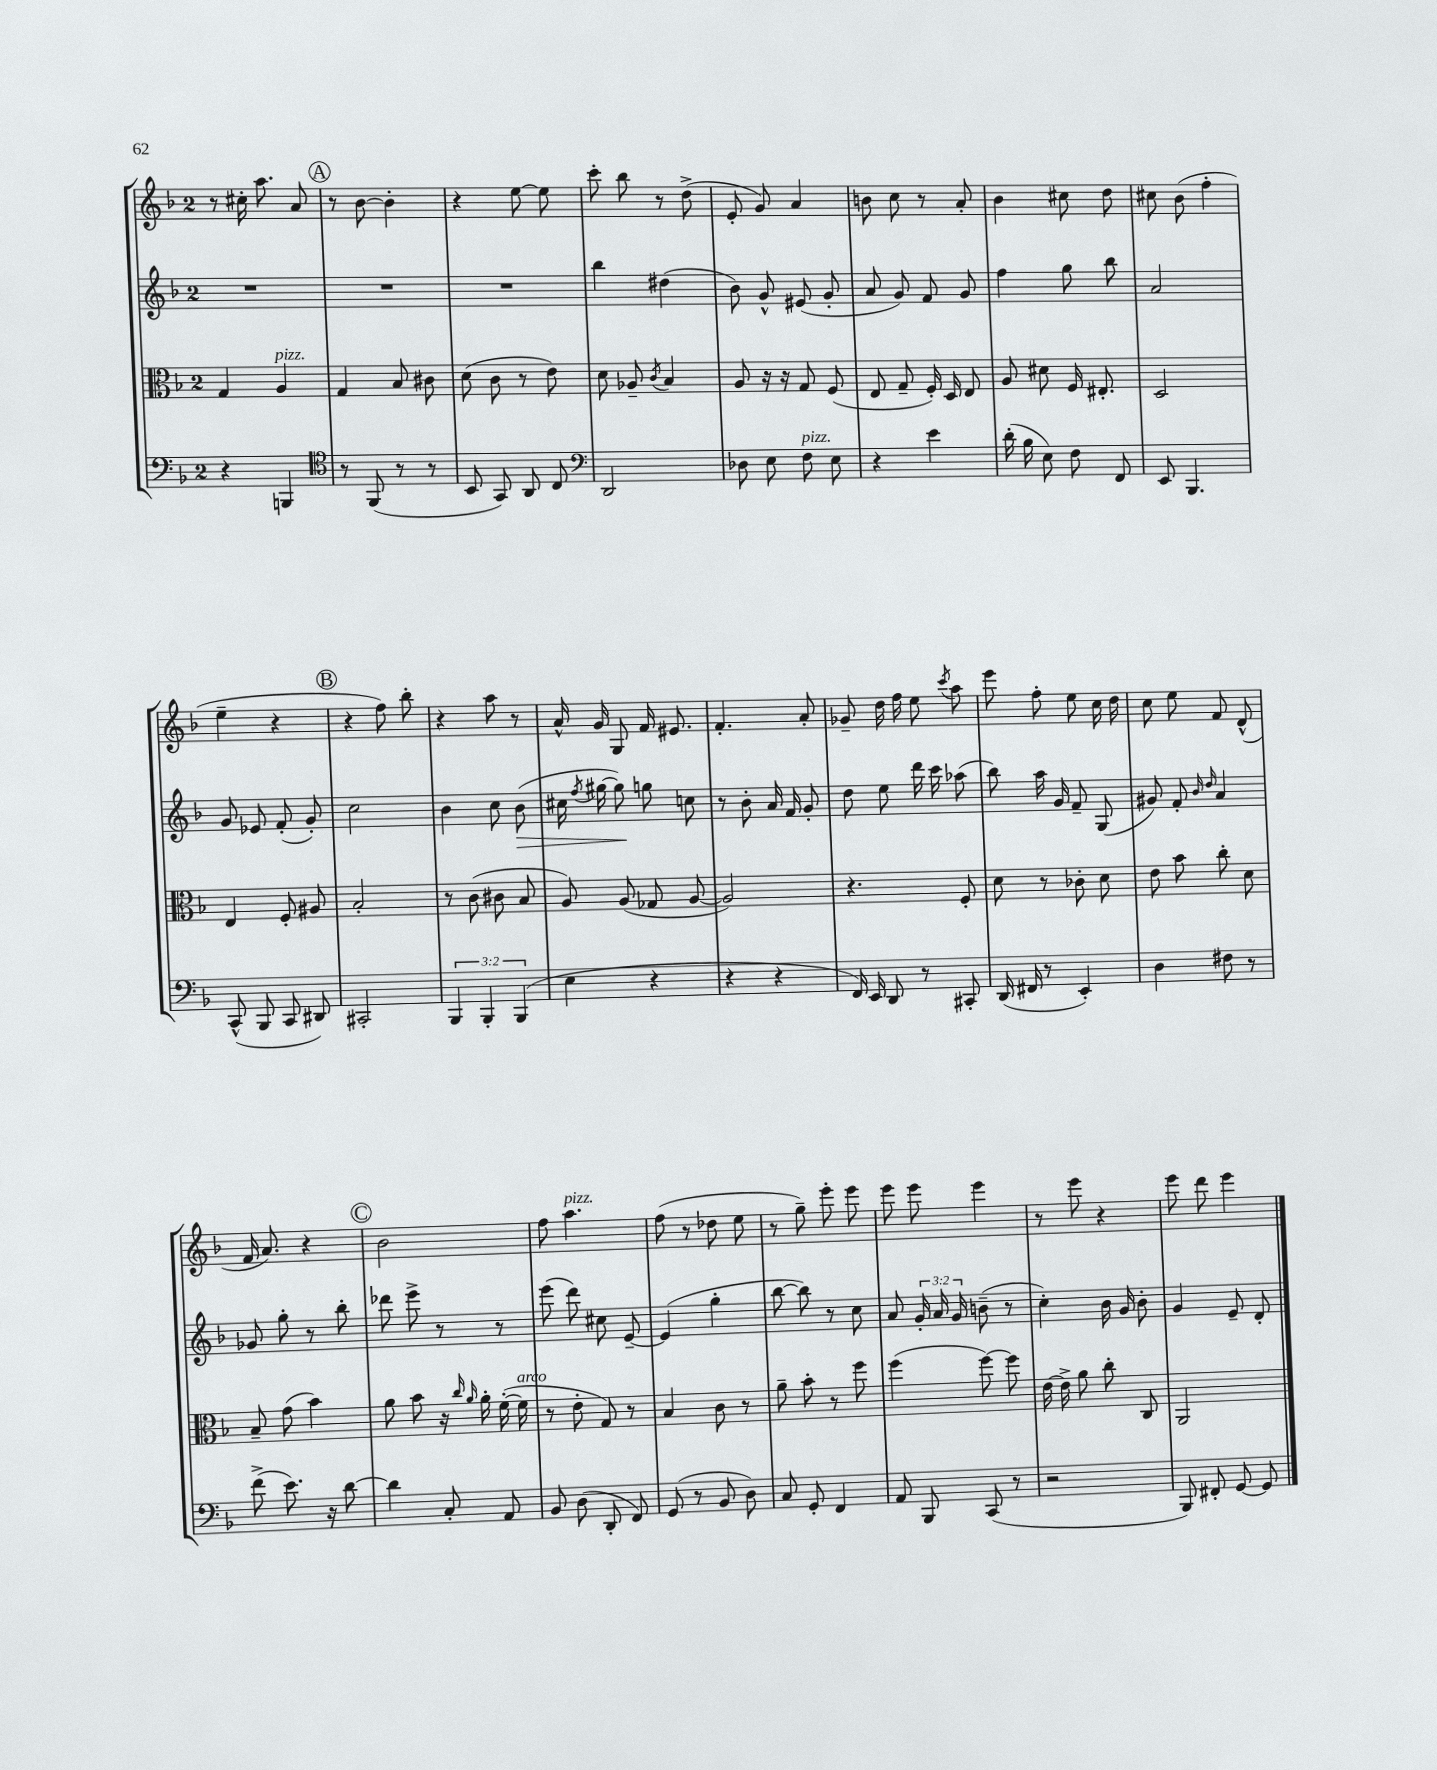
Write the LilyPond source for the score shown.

<<
\new StaffGroup <<
\new Staff = "s0" {
    \clef treble \key f \major \once \override Staff.TimeSignature.style = #'single-digit \time 2/4
    \autoBeamOff r8 cis''16-. a''8. a'8 |
    \mark \markup { \circle "A" } r8 bes'8~ bes'4-. |
    r4 e''8~ e''8 |
    c'''8-. bes''8 r8 d''8->( |
    e'8-. g'8) a'4 |
    b'8 c''8 r8 a'8-. |
    bes'4 cis''8 d''8 |
    cis''8 bes'8( f''4-. |
    e''4-- r4 |
    \mark \markup { \circle "B" } r4 f''8) bes''8-. |
    r4 a''8 r8 |
    a'16-^ g'16 g8 f'16 eis'8. |
    f'4.-. a'8-. |
    ges'8-- d''16 f''16 e''8 \acciaccatura { c'''8 } a''8 |
    e'''8 f''8-. e''8 c''16 d''16 |
    c''8 e''8 f'8 d'8-^( |
    f'16 a'8.) r4 |
    \mark \markup { \circle "C" } bes'2 |
    f''8 a''4.^\markup { \italic "pizz." } |
    f''8( r8 des''8 e''8 |
    r8 g''8--) e'''8-. e'''8 |
    e'''8 e'''8 e'''4 |
    r8 e'''8 r4 |
    e'''8 d'''8 e'''4 \bar "|." |
}
\new Staff = "s1" {
    \clef treble \key f \major \once \override Staff.TimeSignature.style = #'single-digit \time 2/4 \override Staff.TupletNumber.text = #tuplet-number::calc-fraction-text
    \autoBeamOff R2 |
    \mark \markup { \circle "A" } R2 |
    R2 |
    bes''4 dis''4( |
    bes'8) g'8-^ eis'8( g'8-. |
    a'8 g'8) f'8 g'8 |
    f''4 g''8 bes''8 |
    a'2 |
    g'8 ees'8 f'8-.( g'8-.) |
    \mark \markup { \circle "B" } c''2 |
    bes'4 c''8 bes'8\>( |
    cis''16 \acciaccatura { f''8 } gis''16~ gis''8\!) g''8 c''8 |
    r8 bes'8-. a'16 f'16 g'8-. |
    d''8 e''8 d'''16 c'''16 aes''8( |
    bes''8) a''16 g'16 f'8-- g8( |
    gis'8) f'8-. \grace { bes'16 d''16 } a'4 |
    ges'8 g''8-. r8 bes''8-. |
    \mark \markup { \circle "C" } des'''8 e'''8-> r8 r8 |
    e'''8( d'''8) cis''8 e'8~-- |
    e'4( g''4-. |
    bes''8~ bes''8) r8 c''8 |
    a'8 \tuplet 3/2 { g'16-. a'16 g'16 } b'8--( r8 |
    c''4-.) bes'16 g'16 bes'8-. |
    g'4 e'8-- d'8-. \bar "|." |
}
\new Staff = "s2" {
    \clef alto \key f \major \once \override Staff.TimeSignature.style = #'single-digit \time 2/4
    \autoBeamOff g4 a4^\markup { \italic "pizz." } |
    \mark \markup { \circle "A" } g4 bes8 cis'8 |
    d'8( c'8 r8 e'8) |
    d'8 aes8-- \acciaccatura { c'8 } bes4 |
    a8 r16 r16 g8 f8( |
    e8 g8-- f16-.) d16 e8 |
    a8 dis'8 f16 eis8.-. |
    d2 |
    e4 f8-. ais8 |
    \mark \markup { \circle "B" } bes2-. |
    r8 c'8( cis'8 bes8 |
    a8) a8( ges8 a8~ |
    a2) |
    r4. f8-. |
    d'8 r8 ces'8-. d'8 |
    e'8 bes'8 c''8-. d'8 |
    bes8-- g'8( bes'4) |
    \mark \markup { \circle "C" } a'8 bes'8 r16 \grace { c''16 a'16 } a'16-. f'16~-.( f'16^\markup { \italic "arco" } |
    r8 e'8-. g8) r8 |
    bes4 c'8 r8 |
    a'8-- bes'8-. r8 f''8 |
    f''4( f''8~) f''8 |
    e'16~ e'16-> a'8 c''8-. c8 |
    a,2 \bar "|." |
}
\new Staff = "s3" {
    \clef bass \key f \major \once \override Staff.TimeSignature.style = #'single-digit \time 2/4 \override Staff.TupletNumber.text = #tuplet-number::calc-fraction-text
    \autoBeamOff r4 b,,4 |
    \mark \markup { \circle "A" } \clef tenor r8 f,8( r8 r8 |
    bes,8 g,8) a,8 c8 |
    \clef bass d,2 |
    des8 e8 f8^\markup { \italic "pizz." } e8 |
    r4 e'4 |
    d'16-.( bes16 e8) f8 f,8 |
    e,8 bes,,4. |
    c,8-^( bes,,8 c,8 dis,8) |
    \mark \markup { \circle "B" } cis,2-. |
    \tuplet 3/2 { bes,,4 bes,,4-. bes,,4( } |
    e4 r4 |
    r4 r4 |
    f,16) e,16 d,8 r8 cis,8-. |
    d,16( fis,16 r8 e,4-.) |
    d4 fis8 r8 |
    f'8->( e'8.) r16 d'8~ |
    \mark \markup { \circle "C" } d'4 c8-. a,8 |
    bes,8 d8( d,8-. f,8) |
    g,8( r8 bes,8 d8) |
    c8 g,8-. f,4 |
    a,8 bes,,8 c,8( r8 |
    r2 |
    bes,,8) fis,8-. g,8~ g,8 \bar "|." |
}
>>
>>
\layout { \context { \Score \remove "Bar_number_engraver" } }
